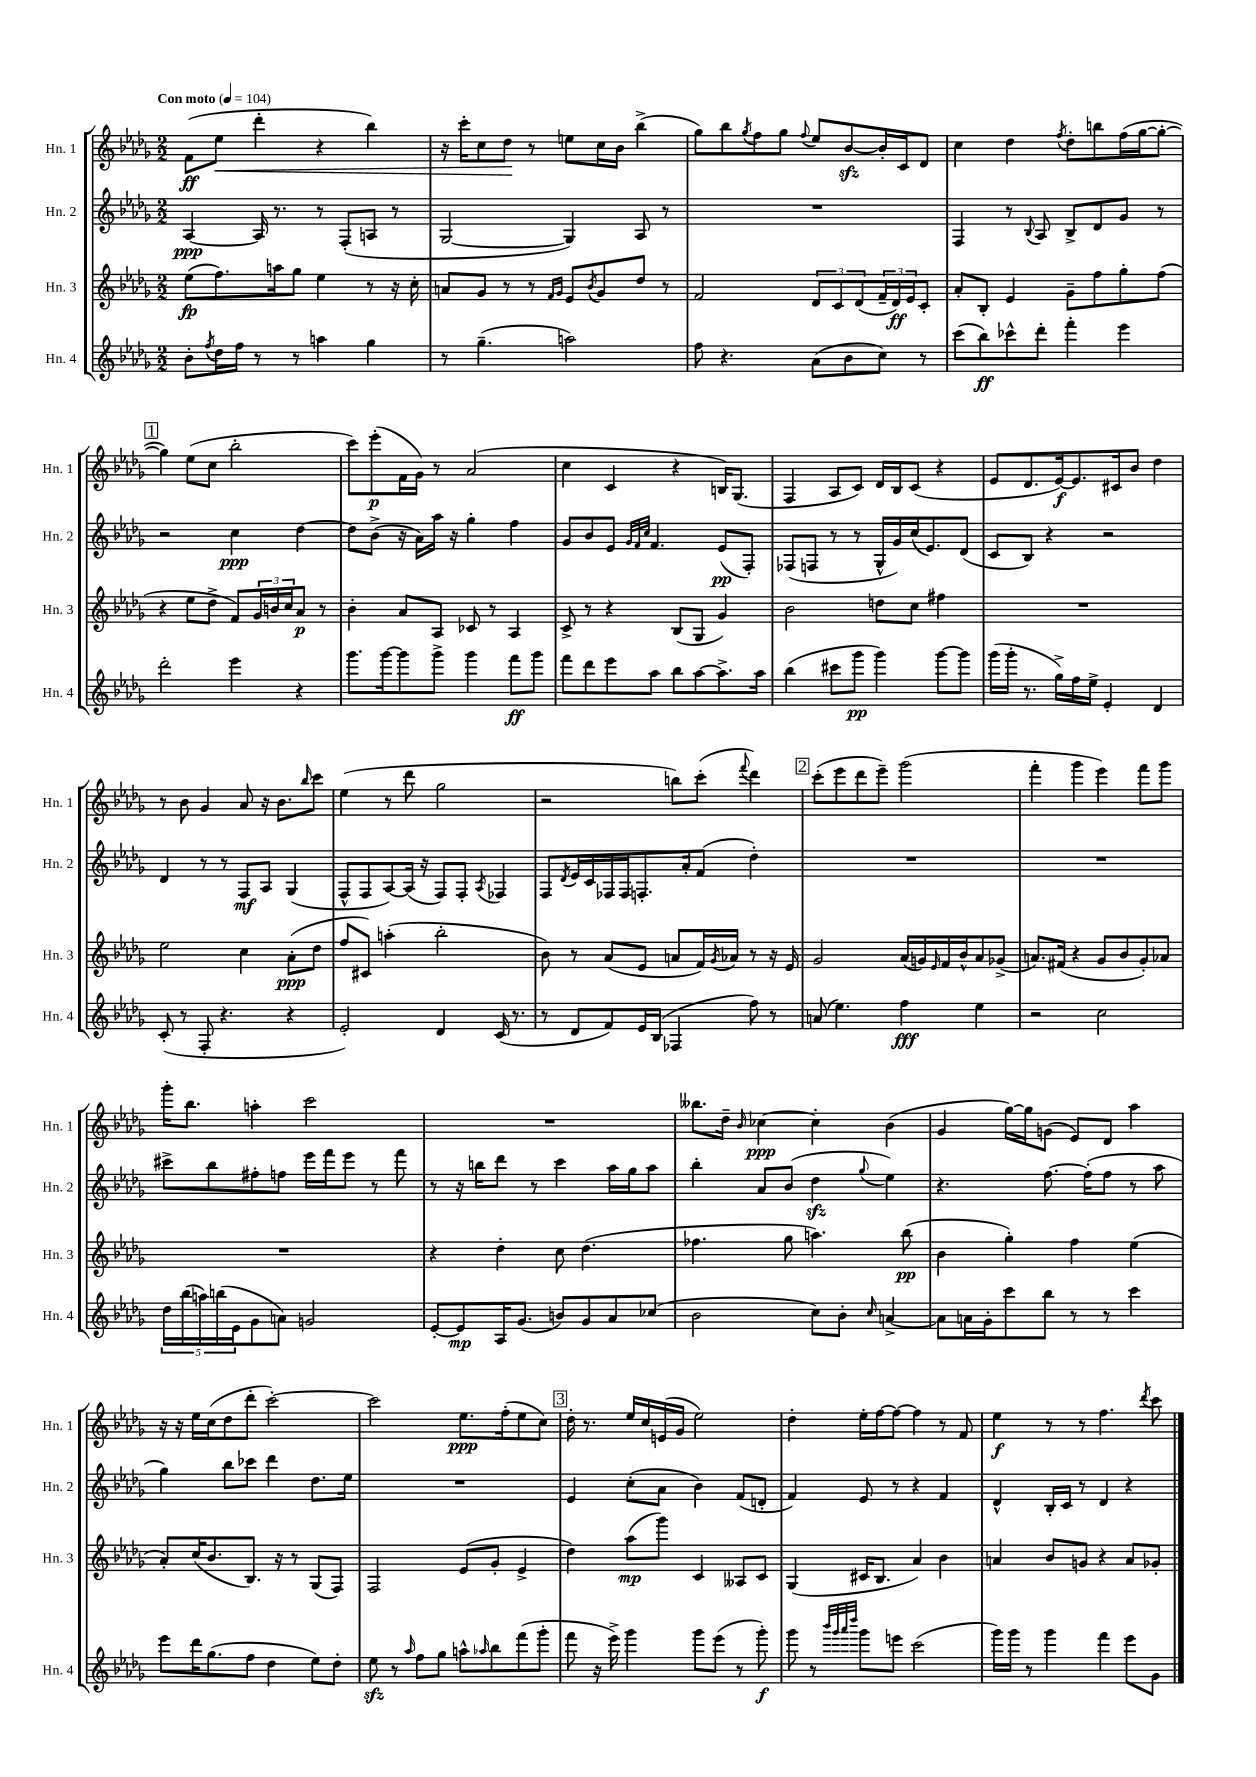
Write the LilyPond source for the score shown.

<<
\new StaffGroup <<
\new Staff = "s0" \with { instrumentName = "Hn. 1" shortInstrumentName = "Hn. 1" } {
    \clef treble \key des \major \numericTimeSignature \time 2/2 \tempo "Con moto" 4 = 104
    f'8\ff( ees''8\< des'''4-. r4 bes''4) |
    r16 c'''16-. c''8 des''8\! r8 e''8 c''16 bes'16 bes''4->( |
    ges''8) bes''8 \acciaccatura { ges''8 } f''8 ges''8 \appoggiatura { f''8 } ees''8 bes'8~\sfz bes'16-. c'16 des'8 |
    c''4 des''4 \acciaccatura { f''8 } des''8-. b''8 f''16( ges''16~ ges''8~-. |
    \mark \markup { \box "1" } ges''4) ees''8( c''8 bes''2-. |
    c'''8) ees'''8-.\p( f'16 ges'16) r8 aes'2( |
    c''4 c'4 r4 b16) ges8.( |
    f4 aes8 c'8) des'16 bes16 c'8( r4 |
    ees'8 des'8. ees'16~\f) ees'8. cis'16 bes'8 des''4 |
    r8 bes'8 ges'4 aes'8 r16 bes'8. \grace { bes''16 } c'''8 |
    ees''4( r8 des'''8 ges''2 |
    r2 b''8) c'''8-.( \appoggiatura { f'''8 } des'''4) |
    \mark \markup { \box "2" } c'''8-.( ees'''8 des'''8 ees'''8--) ges'''2( |
    f'''4-. ges'''4 ees'''4) f'''8 ges'''8 |
    ges'''16-. bes''8. a''4-. c'''2 |
    R1 |
    beses''8. des''16-- \grace { bes'16 } ces''4~\ppp ces''4-. bes'4( |
    ges'4 ges''16~) ges''16 g'8( ees'8) des'8 aes''4 |
    r16 r16 ees''16 c''16( des''8 des'''8-. c'''2~-.) |
    c'''2 ees''8.\ppp f''16-.( ees''8 c''8) |
    \mark \markup { \box "3" } des''16-. r8. ees''16 c''16 e'16( ges'16 ees''2) |
    des''4-. ees''16-. f''16~ f''8~ f''4 r8 f'8 |
    ees''4\f r8 r8 f''4. \acciaccatura { des'''8 } c'''8 \bar "|." |
}
\new Staff = "s1" \with { instrumentName = "Hn. 2" shortInstrumentName = "Hn. 2" } {
    \clef treble \key des \major \numericTimeSignature \time 2/2
    aes4~\ppp aes16 r8. r8 f8-.( a8 r8 |
    ges2~ ges4) aes8 r8 |
    R1 |
    f4 r8 \appoggiatura { bes8 } aes8 bes8-> des'8 ges'8 r8 |
    \mark \markup { \box "1" } r2 c''4\ppp des''4~ |
    des''8 bes'8->( r16 aes'16) aes''16 r16 ges''4-. f''4 |
    ges'8 bes'8 ees'8 \grace { ges'32 f'32 c''32 } f'4. ees'8\pp( f8-.) |
    fes8( f8 r8 r8 ges16-^ ges'16) c''16( ees'8.) des'8( |
    c'8 bes8) r4 r2 |
    des'4 r8 r8 f8\mf aes8 ges4( |
    f8-^ f8 aes8~) aes16( r16 f8) f8-. \acciaccatura { aes8 } fes4 |
    f8 \acciaccatura { des'8 } ees'16 c'16 fes16 fes16 f8.-. aes'16-. f'8( des''4-.) |
    \mark \markup { \box "2" } R1 |
    R1 |
    cis'''8-> bes''8 fis''8-. f''8 ees'''16 f'''16 ees'''8 r8 f'''8 |
    r8 r16 b''16 des'''8 r8 c'''4 aes''16 ges''16 aes''8 |
    bes''4-. aes'8 bes'8( des''4\sfz \appoggiatura { ges''8 } ees''4) |
    r4. f''8.~ f''16-.( f''8 r8 aes''8 |
    ges''4) bes''8 ces'''8 des'''4 des''8. ees''16 |
    R1 |
    \mark \markup { \box "3" } ees'4 c''8-.( aes'8 bes'4) f'8( d'8-. |
    f'4) ees'8 r8 r4 f'4 |
    des'4-^ bes16-. c'16 r8 des'4 r4 \bar "|." |
}
\new Staff = "s2" \with { instrumentName = "Hn. 3" shortInstrumentName = "Hn. 3" } {
    \clef treble \key des \major \numericTimeSignature \time 2/2
    ees''8\fp( f''8.) a''16 ges''8 ees''4 r8 r16 c''16-. |
    a'8 ges'8 r8 r8 \grace { f'16 ges'16 } ees'8 \acciaccatura { bes'8 } ges'8 des''8 r8 |
    f'2 \tuplet 3/2 { des'8 c'8 des'8( } \tuplet 3/2 { f'16-- des'16\ff) ees'16 } c'8-. |
    aes'8-. bes8-. ees'4 ges'8-- f''8 ges''8-. f''8( |
    \mark \markup { \box "1" } r4 ees''8 des''8-> f'8) \tuplet 3/2 { ges'16 b'16 c''16 } aes'8\p r8 |
    bes'4-. aes'8 aes8 ces'8 r8 aes4 |
    c'8-> r8 r4 bes8( ges8 ges'4) |
    bes'2 d''8 c''8 fis''4 |
    R1 |
    ees''2 c''4 aes'8-.\ppp( des''8 |
    f''8 cis'8) a''4-.( bes''2-. |
    bes'8) r8 aes'8( ees'8 a'8 f'16) \acciaccatura { ges'8 } aes'16 r8 r16 ees'16 |
    \mark \markup { \box "2" } ges'2 aes'16( g'16) \grace { ees'16 } f'16 bes'16-^ aes'8 ges'8->( |
    a'8.) fis'16( r4 ges'8 bes'8 ges'8-.) aes'8 |
    R1 |
    r4 des''4-. c''8 des''4.( |
    fes''4. ges''8 a''4.) bes''8\pp( |
    bes'4 ges''4-.) f''4 ees''4( |
    aes'8-.) c''16( bes'8. bes8.) r16 r8 ges8( f8) |
    f2 ees'8( ges'8-. ees'4-> |
    \mark \markup { \box "3" } des''4) aes''8\mp( ges'''8) c'4 aeses8 c'8 |
    ges4( cis'16 bes8. aes'4) bes'4 |
    a'4 bes'8 g'8 r4 a'8 ges'8-. \bar "|." |
}
\new Staff = "s3" \with { instrumentName = "Hn. 4" shortInstrumentName = "Hn. 4" } {
    \clef treble \key des \major \numericTimeSignature \time 2/2
    bes'8-. \acciaccatura { f''8 } des''16 f''16 r8 r8 a''4 ges''4 |
    r8 ges''4.--( a''2) |
    f''8 r4. aes'8( bes'8 c''8) r8 |
    c'''8( bes''8\ff) ces'''8-^ des'''8-. f'''4-. ees'''4 |
    \mark \markup { \box "1" } des'''2-. ees'''4 r4 |
    ges'''8. ges'''16~ ges'''8 ges'''8-> ges'''4 f'''8\ff ges'''8 |
    f'''8 des'''8 ees'''8 aes''8 bes''8 aes''8~ aes''8.-> aes''16 |
    bes''4( cis'''8 ges'''8\pp ges'''4) ges'''8~ ges'''8 |
    ges'''16( ges'''16-. r8. ges''16->) f''16 ees''16-> ees'4-. des'4 |
    c'8-.( r8 f8-. r4. r4 |
    ees'2-.) des'4 c'16( r8. |
    r8 des'8 f'8) ees'16 bes16( fes4 f''8) r8 |
    \mark \markup { \box "2" } a'8( ees''4.) f''4\fff ees''4 |
    r2 c''2 |
    \tuplet 5/4 { des''16 bes''16( a''16) b''16( ees'16 } ges'8 a'8) g'2 |
    ees'8~-. ees'8\mp aes16 ges'8.( b'8) ges'8 aes'8 ces''8( |
    bes'2 c''8) bes'8-. \grace { c''16 } a'4~-> |
    a'8 a'16 ges'16-. c'''8 bes''8 r8 r8 c'''4 |
    ees'''8 des'''16 ges''8.( f''8 des''4 ees''8) des''8-. |
    ees''8\sfz r8 \grace { aes''16 } f''8 ges''8 a''8-^ \grace { aes''16 } bes''8 f'''8( ges'''8-. |
    \mark \markup { \box "3" } f'''8 r16 ees'''16->) ges'''4 ges'''8 ees'''8( r8 ges'''8-.\f) |
    ges'''8 r8 \grace { bes'''32 ges'''32 aes'''32 des''''32 } ges'''8 e'''8 c'''2( |
    ges'''16) ges'''16 r8 ges'''4 f'''4 ees'''8 ges'8 \bar "|." |
}
>>
>>
\layout { \context { \Score \remove "Bar_number_engraver" } }
